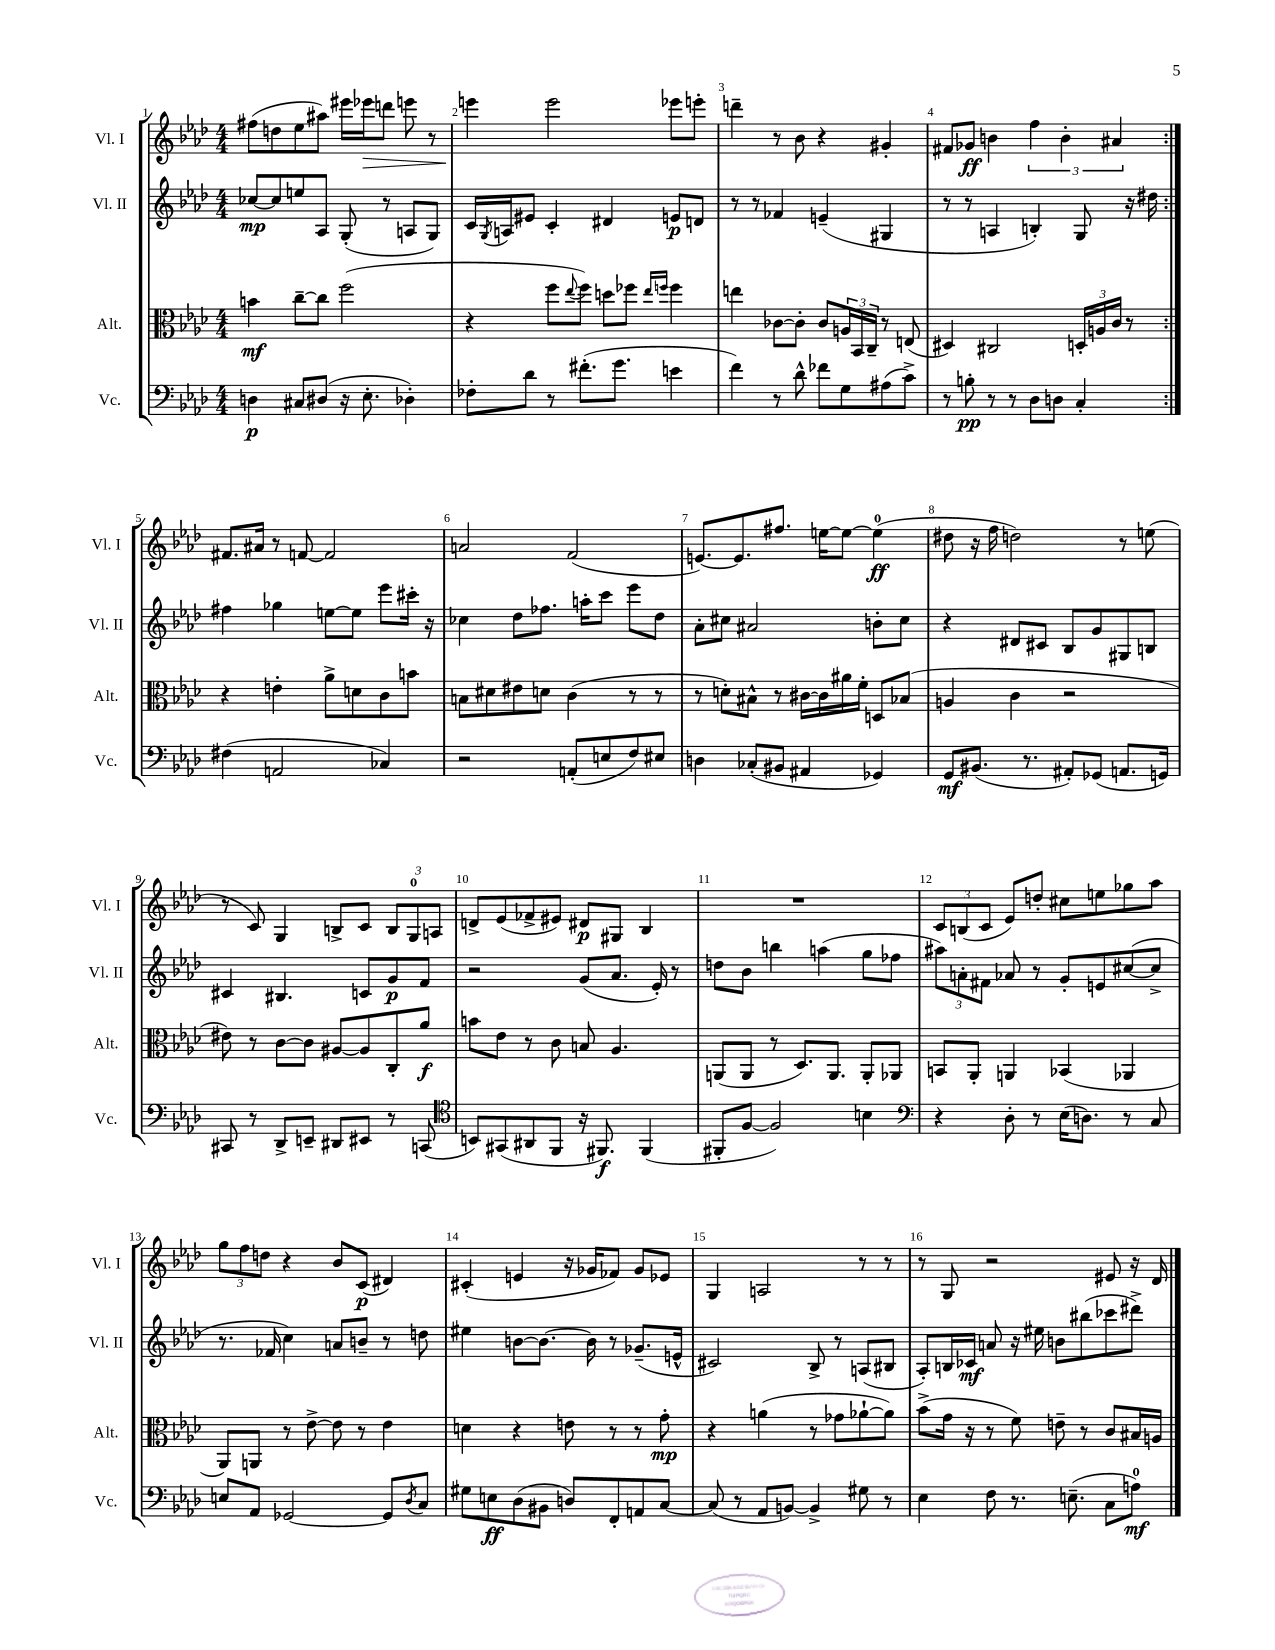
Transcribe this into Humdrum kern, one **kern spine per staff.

**kern	**dynam	**kern	**dynam	**kern	**dynam	**kern	**dynam
*part4	*part4	*part3	*part3	*part2	*part2	*part1	*part1
*staff4	*staff4	*staff3	*staff3	*staff2	*staff2	*staff1	*staff1
*I"Vc.	*	*I"Alt.	*	*I"Vl. II	*	*I"Vl. I	*
*I'Vc.	*	*I'Alt.	*	*I'Vl. II	*	*I'Vl. I	*
*clefF4	*	*clefC3	*	*clefG2	*	*clefG2	*
*k[b-e-a-d-]	*	*k[b-e-a-d-]	*	*k[b-e-a-d-]	*	*k[b-e-a-d-]	*
*M4/4	*	*M4/4	*	*M4/4	*	*M4/4	*
=1	=1	=1	=1	=1	=1	=1	=1
4Dn\	p	4bn\	mf	[8cc-X/L	mp	(8ff#X\L	.
.	.	.	.	8cc-/]	.	8ddn\	.
8C#X/L	.	[8cc~\L	.	8een/	.	8ee-\	.
(8D#X/J	.	8cc\J]	.	8A-/J	.	8aa#X\J)	.
16r	.	(2ff\	.	(8G'/	.	16eee#X\LL	.
!	!	!	!	!	!	!	!LO:HP:b
8.E-'\	.	.	.	.	.	16eee-X\J	>
.	.	.	.	8r	.	8dddn\J	.
4D-X'\)	.	.	.	8An/L	.	8eeen\	.
.	.	.	.	8G/J)	.	8r	.
=2	=2	=2	=2	=2	=2	=2	=2
8F-X'\L	.	4r	.	16c/LL	.	4eeen\	.
.	.	.	.	8qG/	.	.	.
.	.	.	.	16An/J	.	.	.
8d-\J	.	.	.	8e#X/J	.	.	.
8r	.	8ff\L	.	4c'/	.	2eee\	]
.	.	8qqee-/	.	.	.	.	.
(8.f#X'\L	.	8ff\J)	.	.	.	.	.
.	.	8ddn\L	.	4d#X/	.	.	.
8.g\J	.	.	.	.	.	.	.
.	.	8ff-X\J	.	.	.	.	.
.	.	16qqee-/LL	.	.	.	.	.
.	.	16qqffn/JJ	.	.	.	.	.
4en\	.	4ff\	.	8en/L	p	8eee-X\L	.
.	.	.	.	8dn/J	.	8eeen'\J	.
=3	=3	=3	=3	=3	=3	=3	=3
4f\)	.	4een\	.	8r	.	4dddn~\	.
.	.	.	.	8r	.	.	.
8r	.	[8c-X\L	.	4f-X/	.	8r	.
8d-^^\	.	8c-'\J]	.	.	.	8b-\	.
8f-X\L	.	8c-/L	.	(4en~/	.	4r	.
8G\	.	24An/L	.	.	.	.	.
.	.	24BB-/	.	.	.	.	.
.	.	24C~/JJ	.	.	.	.	.
(8A#X\	.	8r	.	4G#X/	.	4g#X'/	.
8c^\J)	.	(8En/	.	.	.	.	.
=4	=4	=4	=4	=4	=4	=4	=4
8r	.	4D#X/)	.	8r	.	8f#X/L	.
8Bn'\	pp	.	.	8r	.	8g-X/J	ff
8r	.	2C#X/	.	4An/	.	4bn\	.
8r	.	.	.	.	.	.	.
8D-\L	.	.	.	4Bn'/)	.	6ff\	.
8Dn\J	.	.	.	.	.	.	.
.	.	.	.	.	.	6b'\	.
4C'/	.	24Dn'/LL	.	8G/	.	.	.
.	.	24An/	.	.	.	.	.
.	.	24c/JJ	.	.	.	6a#X/	.
.	.	8r	.	16r	.	.	.
.	.	.	.	16dd#X\	.	.	.
!!LO:LB:g=z
=5:|!	=5:|!	=5:|!	=5:|!	=5:|!	=5:|!	=5:|!	=5:|!
(4F#X\	.	4r	.	4ff#X\	.	8.f#X/L	.
.	.	.	.	.	.	16a#X/Jk	.
2AAn/	.	4en'\	.	4gg-X\	.	8r	.
.	.	.	.	.	.	[8fn/	.
.	.	8a-^\L	.	[8een\L	.	2f/]	.
.	.	8dn\	.	8ee\J]	.	.	.
4C-X/)	.	8c\	.	8eee-\L	.	.	.
.	.	8bn\J	.	16ccc#X'\Jk	.	.	.
.	.	.	.	16r	.	.	.
=6	=6	=6	=6	=6	=6	=6	=6
2r	.	8Bn\L	.	4cc-X\	.	2an/	.
.	.	8d#X\	.	.	.	.	.
.	.	8e#X\	.	8dd-\L	.	.	.
.	.	8dn\J	.	8.ff-X\J	.	.	.
(8AAn'/L	.	(4c\	.	.	.	(2f/	.
.	.	.	.	16aan'\KL	.	.	.
8En/	.	.	.	8ccc\J	.	.	.
8F/)	.	8r	.	8eee-\L	.	.	.
8E#X/J	.	8r	.	8dd-\J	.	.	.
=7	=7	=7	=7	=7	=7	=7	=7
4Dn\	.	8r	.	8a-'\L	.	[8.en/L)	.
.	.	8dn'\L)	.	8cc#X\J	.	.	.
.	.	.	.	.	.	8.e/]	.
(8C-X'/L	.	8B#X^^\J	.	2a#X/	.	.	.
8BB#X/J	.	8r	.	.	.	8.ff#X/J	.
4AA#X/	.	[16c#X\LL	.	.	.	.	.
.	.	16c#\]	.	.	.	[16een\KL	.
.	.	16a#X\	.	.	.	8ee\J_	.
.	.	16f'\JJ	.	.	.	.	.
4GG-X/)	.	8Dn/L	.	8bn'\L	.	(4ee\]	ff
.	.	(8B-X/J	.	8cc#\J	.	.	.
=8	=8	=8	=8	=8	=8	=8	=8
8GG/L	mf	4An/	.	4r	.	8dd#X\	.
(8.BB#X/J	.	.	.	.	.	16r	.
.	.	.	.	.	.	16ff\	.
.	.	4c\	.	8d#X/L	.	2ddn\)	.
8.r	.	.	.	.	.	.	.
.	.	.	.	8c#X/J	.	.	.
8AA#X'/L)	.	2r	.	8B-/L	.	.	.
(8GG-X/J	.	.	.	8g/	.	.	.
8.AAn/L	.	.	.	8G#X/	.	8r	.
.	.	.	.	8Bn/J	.	(8een\	.
16GGn/Jk)	.	.	.	.	.	.	.
!!LO:LB:g=z
=9	=9	=9	=9	=9	=9	=9	=9
8CC#X/	.	8e#X\)	.	4c#X/	.	8r	.
8r	.	8r	.	.	.	8c/)	.
8DD-^/L	.	[8c\L	.	4.B#X/	.	4G/	.
8EEn~/J	.	8c\J]	.	.	.	.	.
8DD#X/L	.	[8A#X/L	.	.	.	8Bn^/L	.
8EE#X/J	.	8A#/]	.	8cn/L	.	8c/J	.
8r	.	8C'/	.	8g/	p	12B/L	.
.	.	.	.	.	.	12G/	.
(8CCn/	.	8a-/J	f	8f/J	.	.	.
.	.	.	.	.	.	12An/J	.
=10	=10	=10	=10	=10	=10	=10	=10
*clefC4	*	*	*	*	*	*	*
8BBn/L)	.	8bn\L	.	2r	.	8dn^/L	.
(8GG#X/	.	8e-\J	.	.	.	(8e-/	.
8AA#X/	.	8r	.	.	.	8f-X^/	.
8FF/J	.	8c\	.	.	.	8e#X/J)	.
16r	.	8Bn/	.	(8g/L	.	8d#X/L	p
8.FF#X/)	f	.	.	.	.	.	.
.	.	4.A-/	.	8.a-/J	.	8G#X/J	.
(4FF#/	.	.	.	.	.	4B-/	.
.	.	.	.	16e-'/)	.	.	.
.	.	.	.	8r	.	.	.
=11	=11	=11	=11	=11	=11	=11	=11
8FF#X'/L	.	(8AAn/L	.	8ddn\L	.	1r	.
[8F/J	.	8AA/J	.	8b-\J	.	.	.
2F/])	.	8r	.	4bbn\	.	.	.
.	.	8.D-/L)	.	.	.	.	.
.	.	.	.	(4aan\	.	.	.
.	.	8.AA/J	.	.	.	.	.
4Bn\	.	8AA'/L	.	8gg\L	.	.	.
.	.	8AA-X/J	.	8ff-X\J	.	.	.
=12	=12	=12	=12	=12	=12	=12	=12
*clefF4	*	*	*	*	*	*	*
4r	.	8BBn/L	.	12aa#X\L)	.	12c/L	.
.	.	.	.	12an'\	.	(12Bn/	.
.	.	8AA-'/J	.	.	.	.	.
.	.	.	.	12f#X\J	.	12c/J	.
8D-'\	.	4AAn/	.	8a-X/	.	8e-/L)	.
8r	.	.	.	8r	.	8ddn'/J	.
(16E-\KL	.	(4BB-X/	.	8g'/L	.	8cc#X\L	.
8.Dn\J)	.	.	.	.	.	.	.
.	.	.	.	8en/	.	8een\	.
8r	.	4AA-X/	.	([8cc#X/	.	8gg-X\	.
8C/	.	.	.	8cc#^/J]	.	8aa-\J	.
!!LO:LB:g=z
=13	=13	=13	=13	=13	=13	=13	=13
8En/L	.	8AA-/L)	.	8.r	.	12gg\L	.
.	.	.	.	.	.	12ff\	.
8AA-/J	.	8AAn/J	.	.	.	.	.
.	.	.	.	.	.	12ddn\J	.
.	.	.	.	16f-X/	.	.	.
[2GG-X/	.	8r	.	4cc\)	.	4r	.
.	.	[8e-^\	.	.	.	.	.
.	.	8e-\]	.	8an/L	.	8b-/L	.
.	.	8r	.	8bn~/J	.	(8c/J	p
8GG-/L]	.	4e-\	.	8r	.	4d#X/)	.
8qD-/	.	.	.	.	.	.	.
8C/J	.	.	.	8ddn\	.	.	.
=14	=14	=14	=14	=14	=14	=14	=14
8G#X\L	.	4dn\	.	4ee#X\	.	(4c#X'/	.
8En\	ff	.	.	.	.	.	.
(8D-\	.	4r	.	[8bn\L	.	4en/	.
8BB#X\J	.	.	.	8.b\J_	.	.	.
8Dn/L)	.	8en\	.	.	.	16r	.
.	.	.	.	16b\]	.	16g-X/KL	.
8FF'/	.	8r	.	8r	.	8f-X/J)	.
8AAn/	.	8r	.	(8.g-X~/L	.	8g-/L	.
[8C/J	.	8g'\	mp	.	.	8e-X/J	.
.	.	.	.	16en^^/Jk	.	.	.
=15	=15	=15	=15	=15	=15	=15	=15
(8C/]	.	4r	.	2c#X/)	.	4G/	.
8r	.	.	.	.	.	.	.
8AA-/L	.	(4an\	.	.	.	2An/	.
[8BBn/J)	.	.	.	.	.	.	.
4BB^/]	.	8r	.	8B-^/	.	.	.
.	.	8g-X\L	.	8r	.	.	.
8G#X\	.	[8a-X`\	.	(8An/L	.	8r	.
8r	.	8a-\J])	.	8B#X/J	.	8r	.
=16	=16	=16	=16	=16	=16	=16	=16
4E-\	.	(8b-^\L	.	8A-'/L)	.	8r	.
.	.	16g\Jk	.	16Bn/L	.	8G/	.
.	.	16r	.	16c-X/JJ	mf	.	.
8F\	.	8r	.	8an/	.	2r	.
8.r	.	8f\)	.	16r	.	.	.
.	.	.	.	16ee#X\	.	.	.
.	.	8en~\	.	8bn\L	.	.	.
(8.En~\	.	.	.	.	.	.	.
.	.	8r	.	(8bb#X\	.	.	.
8C\L	.	8c/L	.	8ccc-X\	.	8e#X/	.
8An\J)	mf	16B#X/L	.	8ddd#X^\J)	.	16r	.
.	.	16An/JJ	.	.	.	16d-/	.
==	==	==	==	==	==	==	==
*-	*-	*-	*-	*-	*-	*-	*-
